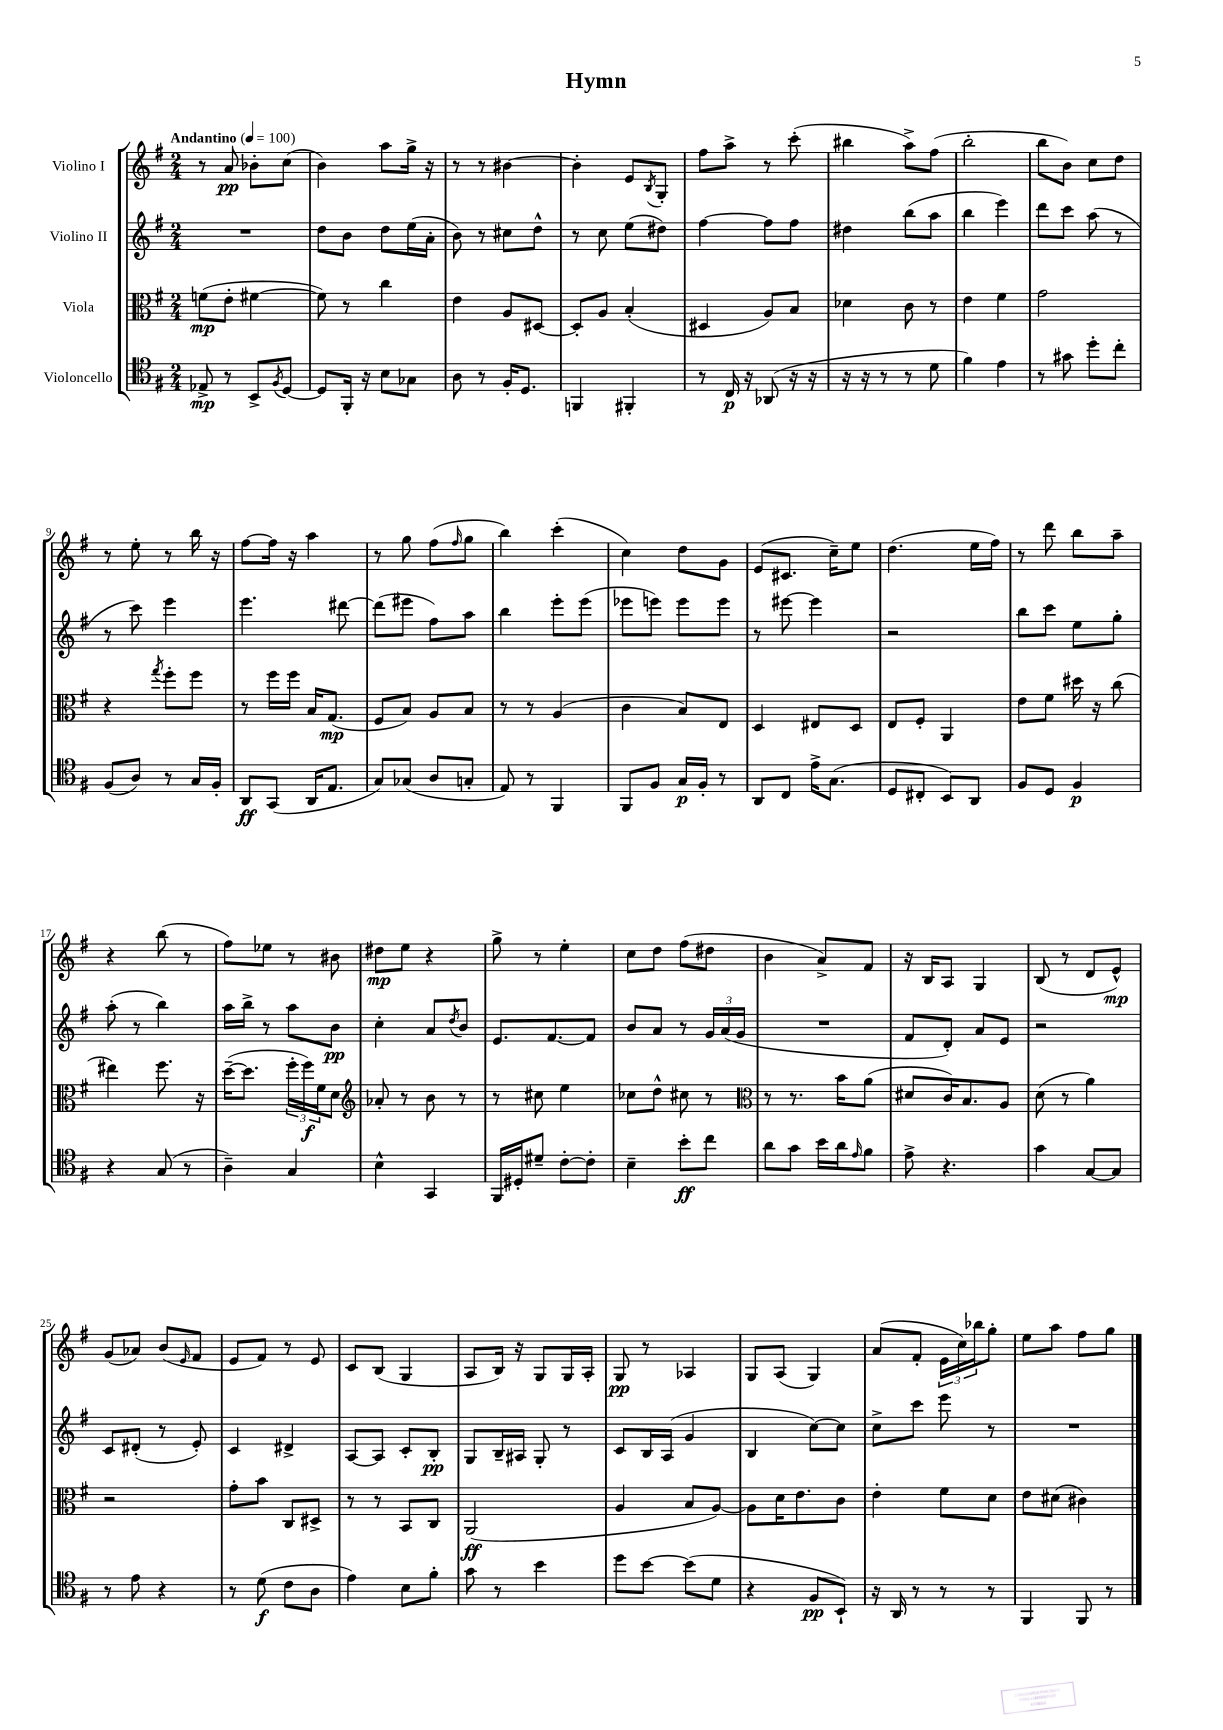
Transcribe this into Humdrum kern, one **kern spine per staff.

**kern	**kern	**kern	**kern
*staff4	*staff3	*staff2	*staff1
*clefC4	*clefC3	*clefG2	*clefG2
*k[f#]	*k[f#]	*k[f#]	*k[f#]
*M2/4	*M2/4	*M2/4	*M2/4
*MM100	*MM100	*MM100	*MM100
8E-^	(8f	2r	8r
8r	8e'	.	8a
8BB^	[4f#	.	8b-'
8qF#	.	.	.
[8D	.	.	(8cc
=	=	=	=
8D]	8f#])	8dd	4b)
16FF#'	8r	8b	.
16r	.	.	.
8B	4cc	8dd	8aa
8G-	.	(16ee	16gg^
.	.	16a'	16r
=	=	=	=
8A	4e	8b)	8r
8r	.	8r	8r
16F#'	8A	8cc#	[4b#
8.D	.	.	.
.	[8D#	8dd^^	.
=	=	=	=
4FF	8D#']	8r	4b#']
.	8A	8cc	.
4FF#'	(4B'	(8ee	8e
.	.	.	8qB
.	.	8dd#)	8G'
=	=	=	=
8r	4D#	[4ff#	8ff#
16C	.	.	8aa^
16r	.	.	.
(8AA-	8A)	8ff#]	8r
16r	8B	8ff#	(8ccc'
16r	.	.	.
=	=	=	=
16r	4d-	4dd#	4bb#
16r	.	.	.
8r	.	.	.
8r	8c	(8bb	8aa^)
8d	8r	8aa	(8ff#
=	=	=	=
4f#)	4e	4bb	2bb'
4e	4f#	4eee)	.
=	=	=	=
8r	2g	8ddd	8bb
8g#	.	8ccc	8b)
8dd'	.	(8aa	8cc
8cc'	.	8r	8dd
=	=	=	=
(8F#	4r	8r	8r
8A)	.	8ccc)	8ee'
.	8qgg	.	.
8r	8ff#'	4eee	8r
16G	8ff#	.	16bb
16F#'	.	.	16r
=	=	=	=
8AA	8r	4.eee	[8ff#
(8GG	16ff#	.	16ff#]
.	16ff#	.	16r
16AA	16B	.	4aa
8.E	(8.G	.	.
.	.	[8ddd#	.
=	=	=	=
8G)	8F#	(8ddd#]	8r
(8G-	8B)	8eee#	8gg
8A	8A	8ff#)	(8ff#
.	.	.	16qqff#
8G'	8B	8aa	8gg
=	=	=	=
8E)	8r	4bb	4bb)
8r	8r	.	.
4FF#	(4A	8eee'	(4ccc'
.	.	(8eee	.
=	=	=	=
8FF#	4c	8eee-	4cc)
8F#	.	8eee)	.
16G	8B)	8eee	8dd
16F#'	.	.	.
8r	8E	8eee	8g
=	=	=	=
8AA	4D	8r	(8e
8C	.	[8eee#	8.c#
16e^	8E#	4eee#]	.
(8.G	.	.	16cc~)
.	8D	.	8ee
=	=	=	=
8D	8E	2r	(4.dd
8C#'	8F#'	.	.
8BB)	4AA	.	.
8AA	.	.	16ee
.	.	.	16ff#)
=	=	=	=
8F#	8e	8bb	8r
8D	8f#	8ccc	8ddd
4F#	16dd#	8ee	8bb
.	16r	.	.
.	(8cc	8gg'	8aa~
=	=	=	=
4r	4ee#)	(8aa'	4r
.	.	8r	.
(8G	8.ff#	4bb)	(8bb
8r	.	.	8r
.	16r	.	.
=	=	=	=
4A~)	([16dd~	16aa	8ff#)
.	8.dd]	16bb^	.
.	.	8r	8ee-
4G	24ff#'	8aa	8r
.	24ff#)	.	.
.	24f#	.	.
.	8d	8b	8b#
=	=	=	=
*	*clefG2	*	*
4B^^	8a-'	4cc'	8dd#
.	8r	.	8ee
4GG	8b	8a	4r
.	.	8qdd	.
.	8r	8b	.
=	=	=	=
16FF#	8r	8.e	8gg^
16D#'	.	.	.
8d#~	8cc#	.	8r
.	.	[8.f#	.
[8c'	4ee	.	4ee'
8c']	.	8f#]	.
=	=	=	=
4B~	8cc-	8b	8cc
.	8dd^^	8a	8dd
8b'	8cc#	8r	(8ff#
8cc	8r	24g	8dd#
.	.	(24a	.
.	.	24g	.
=	=	=	=
*	*clefC3	*	*
8a	8r	2r	4b
8g	8.r	.	.
16b	.	.	8a^)
16a	16b	.	.
16qqe	.	.	.
8f#	(8a	.	8f#
=	=	=	=
8e^	8d#	8f#	16r
.	.	.	16B
4.r	16c)	8d')	8A
.	8.B	.	.
.	.	8a	4G
.	8A	8e	.
=	=	=	=
4g	(8d	2r	(8B
.	8r	.	8r
[8G	4a)	.	8d
8G]	.	.	8e^^)
=	=	=	=
8r	2r	8c	(8g
8e	.	(8d#'	8a-)
4r	.	8r	(8b
.	.	.	16qqe
.	.	8e')	8f#
=	=	=	=
8r	8g'	4c	8e
(8d	8b	.	8f#)
8c	8C	4d#^	8r
8A	8D#^	.	8e
=	=	=	=
4e)	8r	[8A	8c
.	8r	8A]	(8B
8B	8BB	8c'	4G
8f#'	8C	8B'	.
=	=	=	=
8g	(2AA	8G	8A
8r	.	16B~	16B)
.	.	16A#	16r
4b	.	8G'	8G
.	.	8r	16G
.	.	.	16A'
=	=	=	=
8dd	4A	8c	8G
[8b	.	16B	8r
.	.	(16A	.
(8b]	8B	4g	4A-
8d	[8A)	.	.
=	=	=	=
4r	8A]	4B	8G
.	16d	.	(8A
.	8.e	.	.
8F#	.	[8cc)	4G)
8BB`)	8c	8cc]	.
=	=	=	=
16r	4e'	8cc^	(8a
16AA	.	.	.
8r	.	8ccc	8f#'
8r	8f#	8eee	24e
.	.	.	24cc)
.	.	.	24bb-
8r	8d	8r	8gg'
=	=	=	=
4FF#	8e	2r	8ee
.	(8d#	.	8aa
8FF#	4c#)	.	8ff#
8r	.	.	8gg
==	==	==	==
*-	*-	*-	*-
